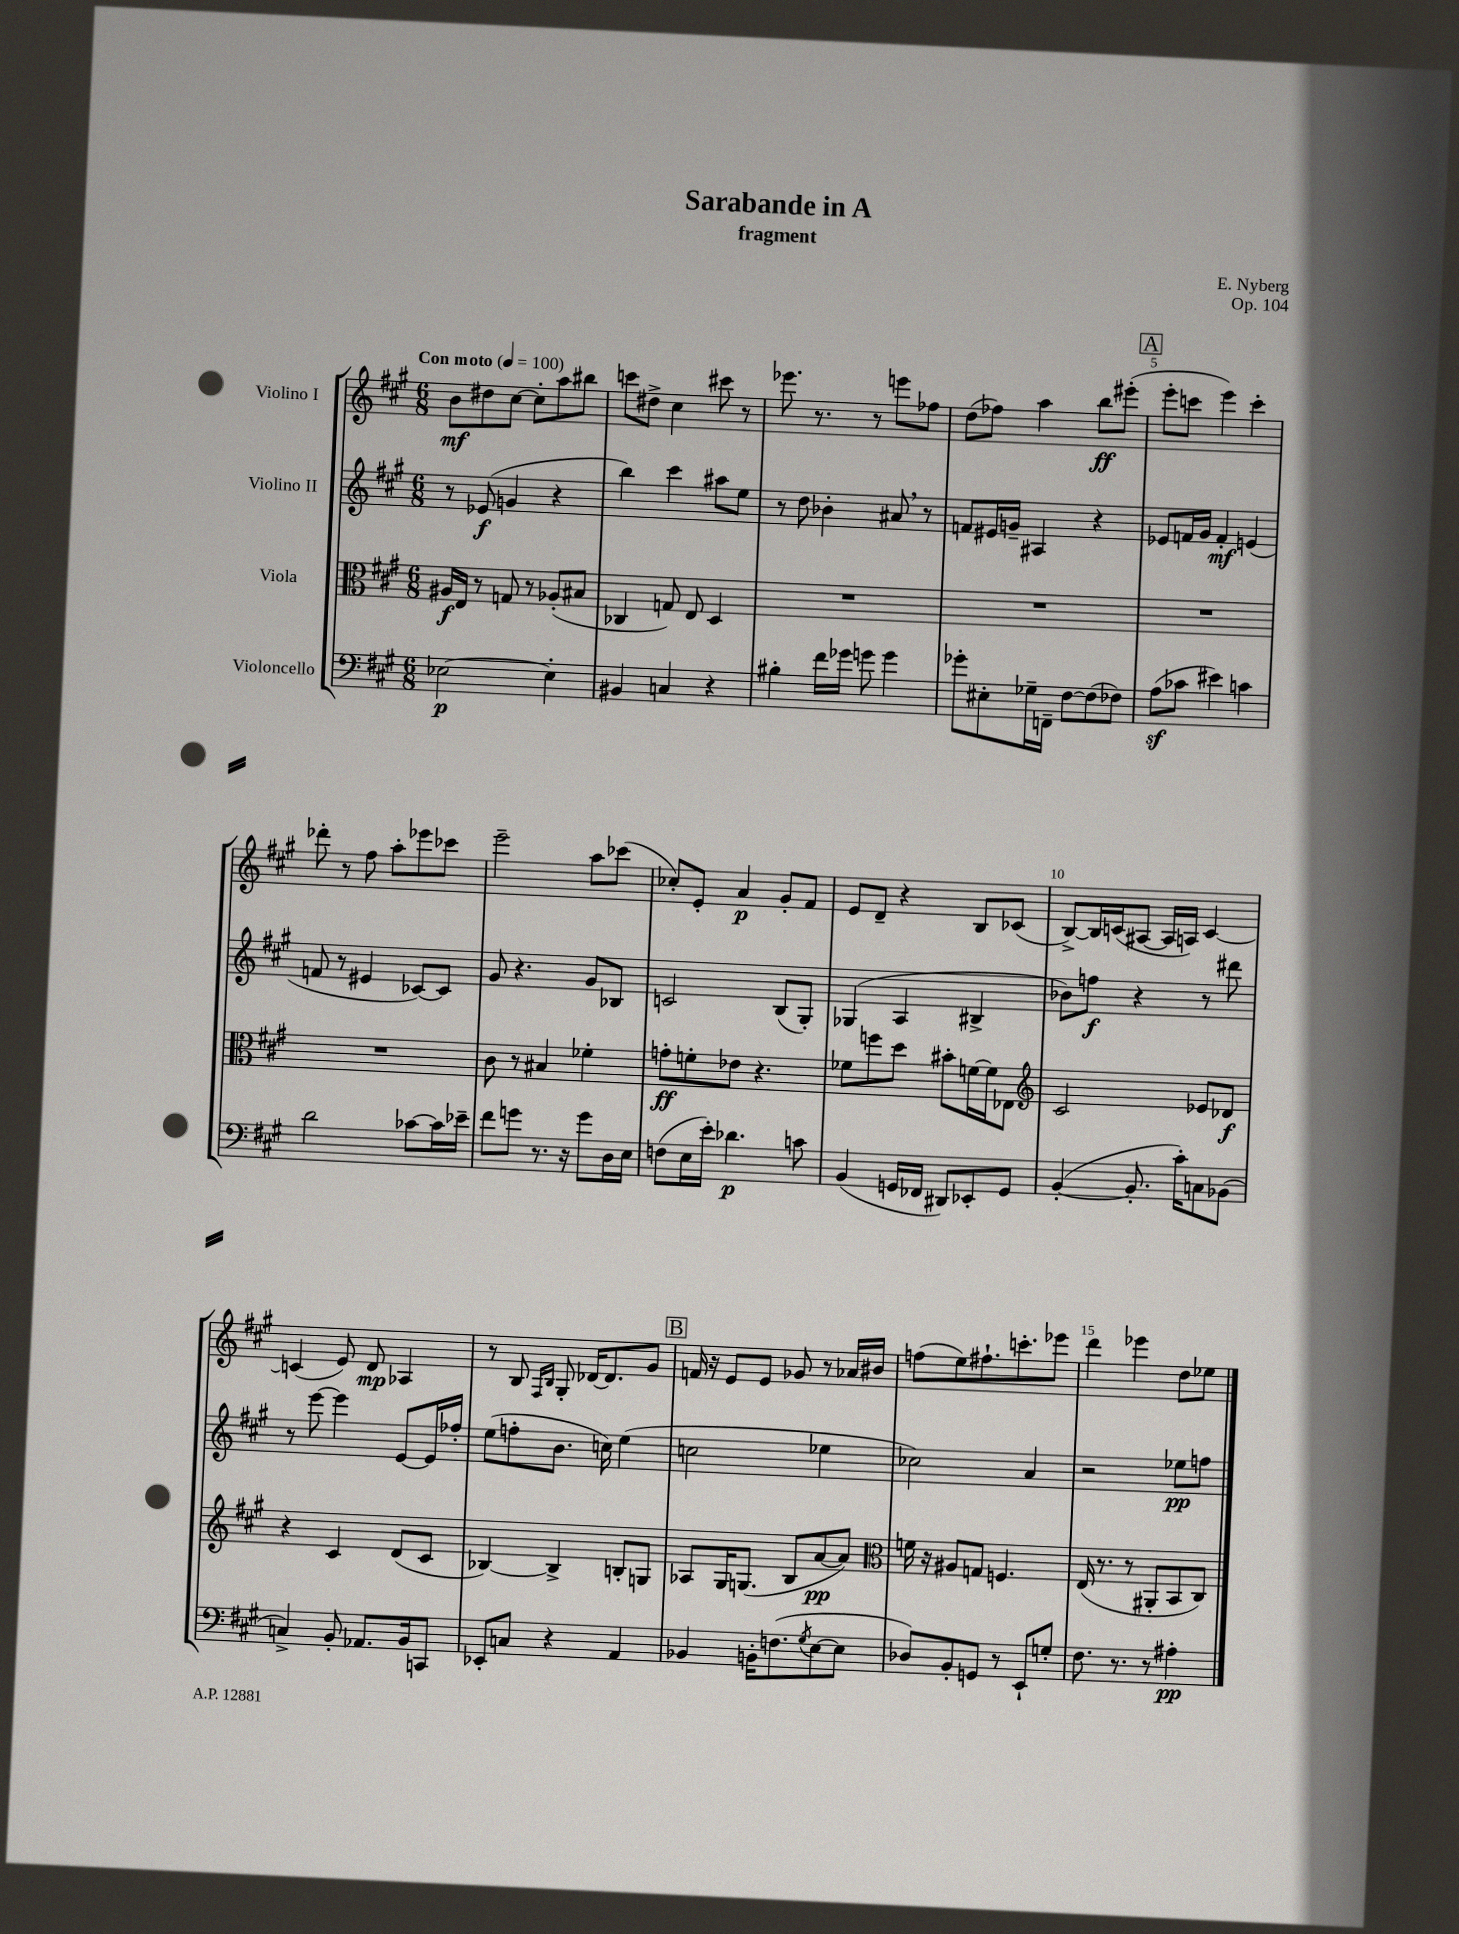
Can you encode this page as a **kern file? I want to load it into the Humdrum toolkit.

**kern	**kern	**kern	**kern
*staff4	*staff3	*staff2	*staff1
*clefF4	*clefC3	*clefG2	*clefG2
*k[f#c#g#]	*k[f#c#g#]	*k[f#c#g#]	*k[f#c#g#]
*M6/8	*M6/8	*M6/8	*M6/8
*MM100	*MM100	*MM100	*MM100
[2E-	16A#	8r	8b
.	16E	.	.
.	8r	(8e-	8dd#
.	8G	4g	[8cc#
.	8r	.	8cc#']
4E-']	(8A-'	4r	8aa
.	8B#	.	8bb#
=	=	=	=
4BB#	4C-	4bb)	8ccc
.	.	.	8dd#^
4C	8G)	4ccc#	4cc#
.	8E	.	.
4r	4D	8aa#	8ccc#
.	.	8ee	8r
=	=	=	=
4B#'	2.r	8r	8.eee-
.	.	8dd	.
.	.	.	8.r
16f#	.	4b-'	.
16g-	.	.	.
8g	.	.	8r
4g	.	8a#	8eee
.	.	8r	8ff-
=	=	=	=
8g-'	2.r	8f	(8dd
8E#'	.	16e#	8ff-)
.	.	16g~	.
16G-~	.	4A#	4aa
16FF~	.	.	.
[8F#	.	.	.
(8F#]	.	4r	8bb
8F-)	.	.	(8eee#'
=	=	=	=
(8A	2.r	8e-	8eee'
8c-	.	16f	8ccc
.	.	16g#	.
4e#)	.	4f'	4eee)
4c	.	(4e	4ccc'
=	=	=	=
2d	2.r	8f	8ddd-'
.	.	8r	8r
.	.	4e#	8ff#
.	.	.	8aa'
[8c-	.	[8c-)	8eee-
16c-]	.	8c-]	8ccc-
16e-~	.	.	.
=	=	=	=
8f#	8c#	8g#	2eee~
8g	8r	4.r	.
8.r	4B#	.	.
16r	.	.	.
8g	4f-'	8g#	8aa
16D	.	8B-	(8ccc-
16E	.	.	.
=	=	=	=
(8F	8g'	2c	8cc-')
16E	8f'	.	8e'
16e')	.	.	.
4.d-	8e-	.	4a
.	4.r	.	.
.	.	(8B	8g#'
8c	.	8G#')	8f#
=	=	=	=
(4BB	8f-	(4G-	8e
.	8ff	.	8d~
16GG	8dd	4A	4r
16FF-	.	.	.
8DD#)	8b#'	.	.
8EE-'	[16f	4B#^	8B
.	16f]	.	.
8GG	8E-	.	(8c-
=	=	=	=
*	*clefG2	*	*
([4BB'	2c#	8b-)	[8B^)
.	.	8ff	16B]
.	.	.	(16c
8.BB']	.	4r	[8A#
.	.	.	16A#]
16c#')	.	.	16A)
8C	8e-	8r	[4c
(8BB-	8d-	8ddd#	.
=	=	=	=
4C^)	4r	8r	(4c]
.	.	[8eee	.
8BB'	4c#	4eee]	8e)
8.AA-	.	.	8d
.	(8d	[8e	4A-
16BB	.	.	.
8CC	8c#	16e]	.
.	.	16ff-'	.
=	=	=	=
8EE-'	[4B-)	(8ee	8r
8C	.	8ff'	8B
.	.	.	16qqF#
.	.	.	16qqB
4r	4B-^]	8.b	8G#'
.	.	.	[16d-
.	.	16cc)	8.d-]
4AA	8B'	(4ee	.
.	8G	.	8g#
=	=	=	=
4BB-	8A-	2cc	16f
.	.	.	16r
.	16G#	.	8e
.	(8.G	.	.
16BB'	.	.	8e
(8.F	.	.	.
.	8B	.	8g-
8qG#	.	.	.
[8E	[8a	4ee-	8r
8E]	8a])	.	16a-
.	.	.	16b#
=	=	=	=
*	*clefC3	*	*
8D-)	16f	2cc-)	(8ff
.	16r	.	.
8BB'	8A#	.	8ee)
8GG	8G	.	8.ff#`
8r	4.F	.	.
.	.	.	8.ccc'
8EE`	.	4a	.
8G'	.	.	8eee-
=	=	=	=
8.F#	(16E	2r	4ddd
.	8.r	.	.
8.r	.	.	.
.	8r	.	4eee-
8r	8AA#'	.	.
4A#'	8BB	8ee-	8dd
.	8C#)	8ff	8ee-
==	==	==	==
*-	*-	*-	*-
